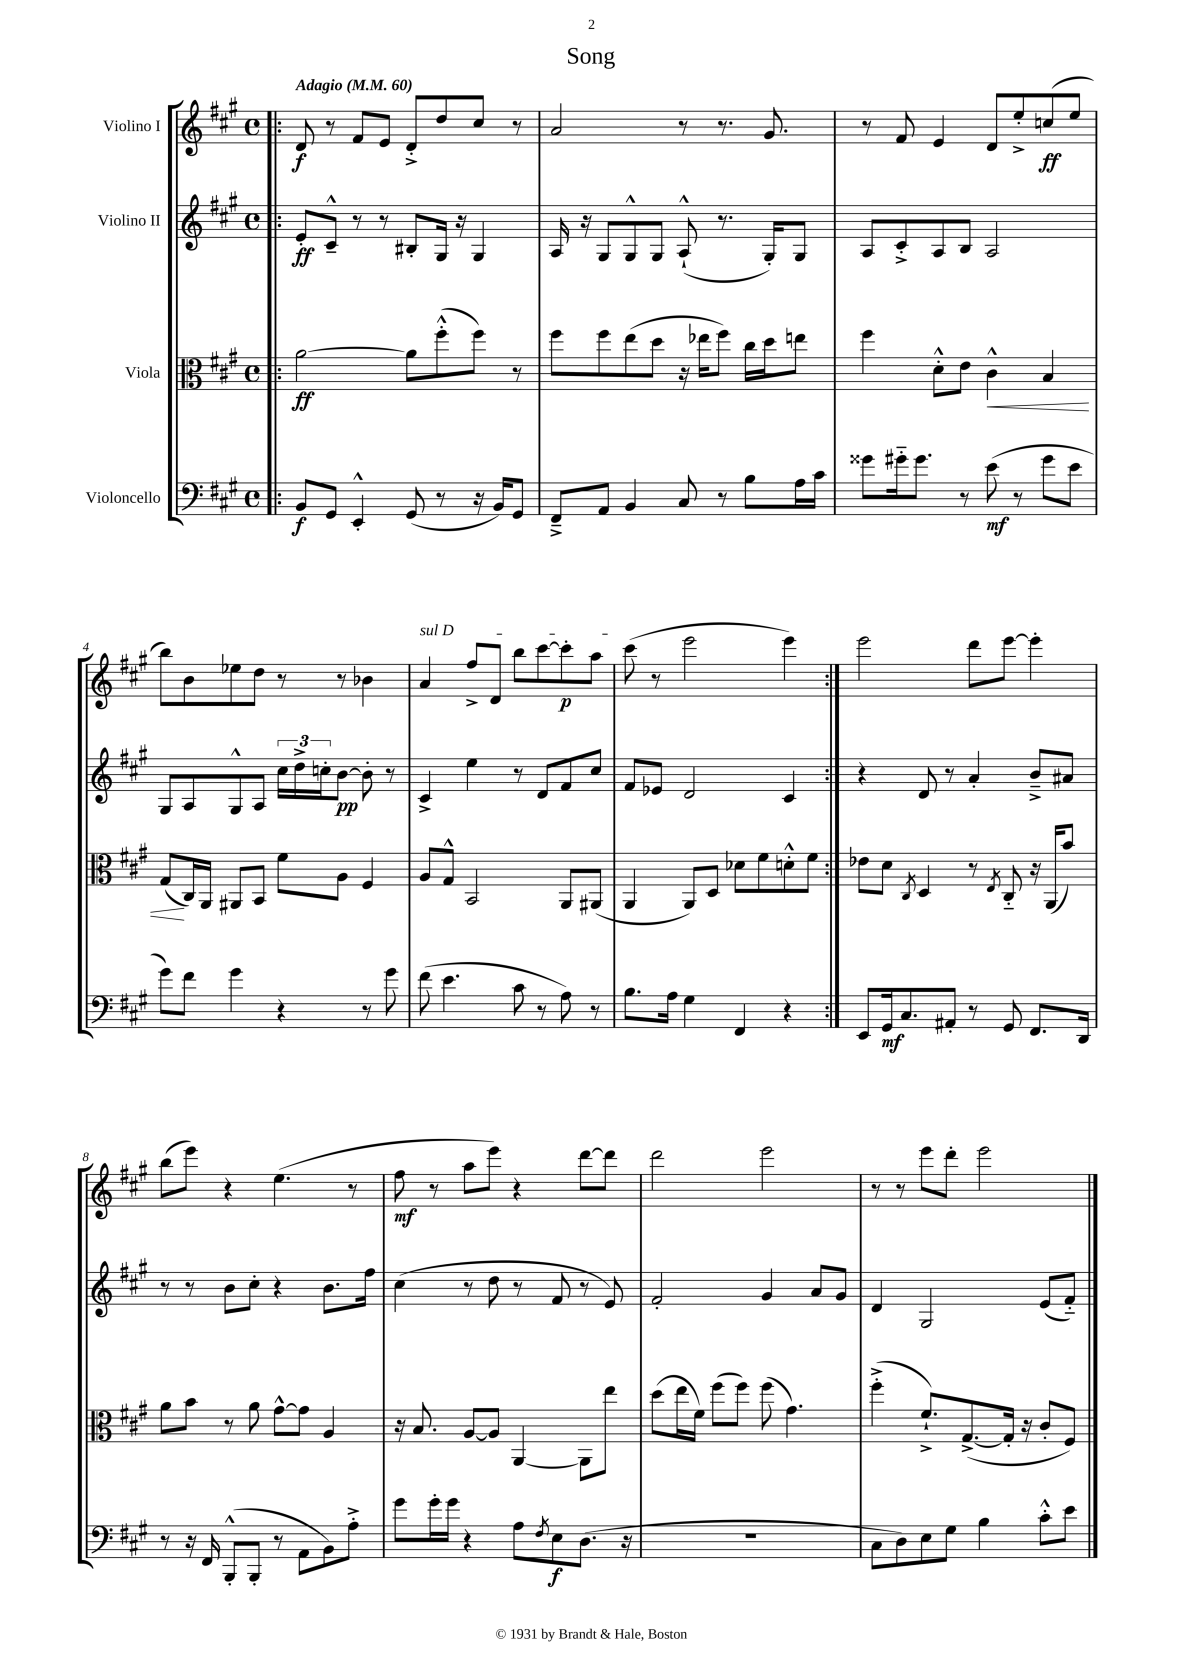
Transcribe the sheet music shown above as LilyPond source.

\header { title = "Song" }
<<
\new StaffGroup <<
\new Staff = "s0" \with { instrumentName = "Violino I" } {
    \clef treble \key a \major \defaultTimeSignature \time 4/4 \tempo "Adagio" 4 = 60
    \repeat volta 2 { \bar ".|:" d'8\f r8 fis'8 e'8 d'8-.-> d''8 cis''8 r8 |
    a'2 r8 r8. gis'8. |
    r8 fis'8 e'4 d'8 e''8-.-> c''8\ff( e''8 |
    b''8) b'8 ees''8 d''8 r8 r8 bes'4 |
    \once \override TextSpanner.bound-details.left.text = \markup { \italic "sul D" } a'4\startTextSpan fis''8-> d'8 b''8 cis'''8~ cis'''8-.\p a''8 |
    cis'''8\stopTextSpan( r8 e'''2 e'''4) | }
    e'''2 d'''8 e'''8~ e'''4-. |
    b''8( e'''8) r4 e''4.( r8 |
    fis''8\mf r8 a''8 e'''8) r4 d'''8~ d'''8 |
    d'''2 e'''2 |
    r8 r8 e'''8 d'''8-. e'''2 \bar "|." |
}
\new Staff = "s1" \with { instrumentName = "Violino II" } {
    \clef treble \key a \major \defaultTimeSignature \time 4/4
    \repeat volta 2 { \bar ".|:" e'8-.\ff cis'8---^ r8 r8 bis8-. gis16 r16 gis4 |
    a16 r16 gis8 gis8-^ gis8 a8-!-^( r8. gis16-.) gis8 |
    a8 cis'8-.-> a8 b8 a2 |
    gis8 a8 gis8-^ a8 \tuplet 3/2 { cis''16 d''16-> c''16-. } b'8~\pp b'8-. r8 |
    cis'4-> e''4 r8 d'8 fis'8 cis''8 |
    fis'8 ees'8 d'2 cis'4 | }
    r4 d'8 r8 a'4-. b'8---> ais'8 |
    r8 r8 b'8 cis''8-. r4 b'8. fis''16 |
    cis''4( r8 d''8 r8 fis'8 r8 e'8) |
    fis'2-. gis'4 a'8 gis'8 |
    d'4 gis2 e'8( fis'8-_) \bar "|." |
}
\new Staff = "s2" \with { instrumentName = "Viola" } {
    \clef alto \key a \major \defaultTimeSignature \time 4/4
    \repeat volta 2 { \bar ".|:" a'2~\ff a'8 fis''8-.-^( fis''8) r8 |
    fis''8 fis''8 e''8( d''8 r16 ees''16 fis''8) cis''16 d''16 e''8 |
    fis''4 d'8-.-^ e'8 cis'4-^\< b4 |
    gis8\!( cis16) a,16 ais,8 b,8 fis'8 a8 fis4 |
    a8 gis8-^ b,2 a,8 ais,8( |
    a,4 a,8) d8 des'8 fis'8 d'8-.-^ fis'8 | }
    ees'8 d'8 \acciaccatura { cis8 } d4 r8 \acciaccatura { e8 } cis8-_ r16 a,16( b'8) |
    a'8 b'8 r8 a'8 gis'8~-^ gis'8 a4 |
    r16 b8. a8~ a8 a,4~ a,8 e''8 |
    d''8( e''16 fis'16) fis''8( fis''8) fis''8( gis'4.) |
    fis''4-.->( fis'8.-!->) gis8.~->( gis16-. r16 cis'8-. fis8) \bar "|." |
}
\new Staff = "s3" \with { instrumentName = "Violoncello" } {
    \clef bass \key a \major \defaultTimeSignature \time 4/4
    \repeat volta 2 { \bar ".|:" b,8\f gis,8 e,4-.-^ gis,8( r8 r16 b,16) gis,8 |
    fis,8---> a,8 b,4 cis8 r8 b8 a16 cis'16 |
    gisis'8 gis'16-_ gis'8. r8 e'8\mf( r8 gis'8 e'8 |
    gis'8) fis'8 gis'4 r4 r8 gis'8 |
    fis'8( e'4. cis'8 r8 a8) r8 |
    b8. a16 gis4 fis,4 r4 | }
    e,8 gis,16\mf cis8. ais,8-. r8 gis,8 fis,8. d,16 |
    r8 r16 fis,16 b,,8-.-^( b,,8-. r8 a,8 b,8) a8-.-> |
    gis'8 gis'16-. gis'16 r4 a8 \acciaccatura { fis8 } e8\f d8.( r16 |
    R1 |
    cis8 d8) e8 gis8 b4 cis'8-.-^ e'8 \bar "|." |
}
>>
>>
